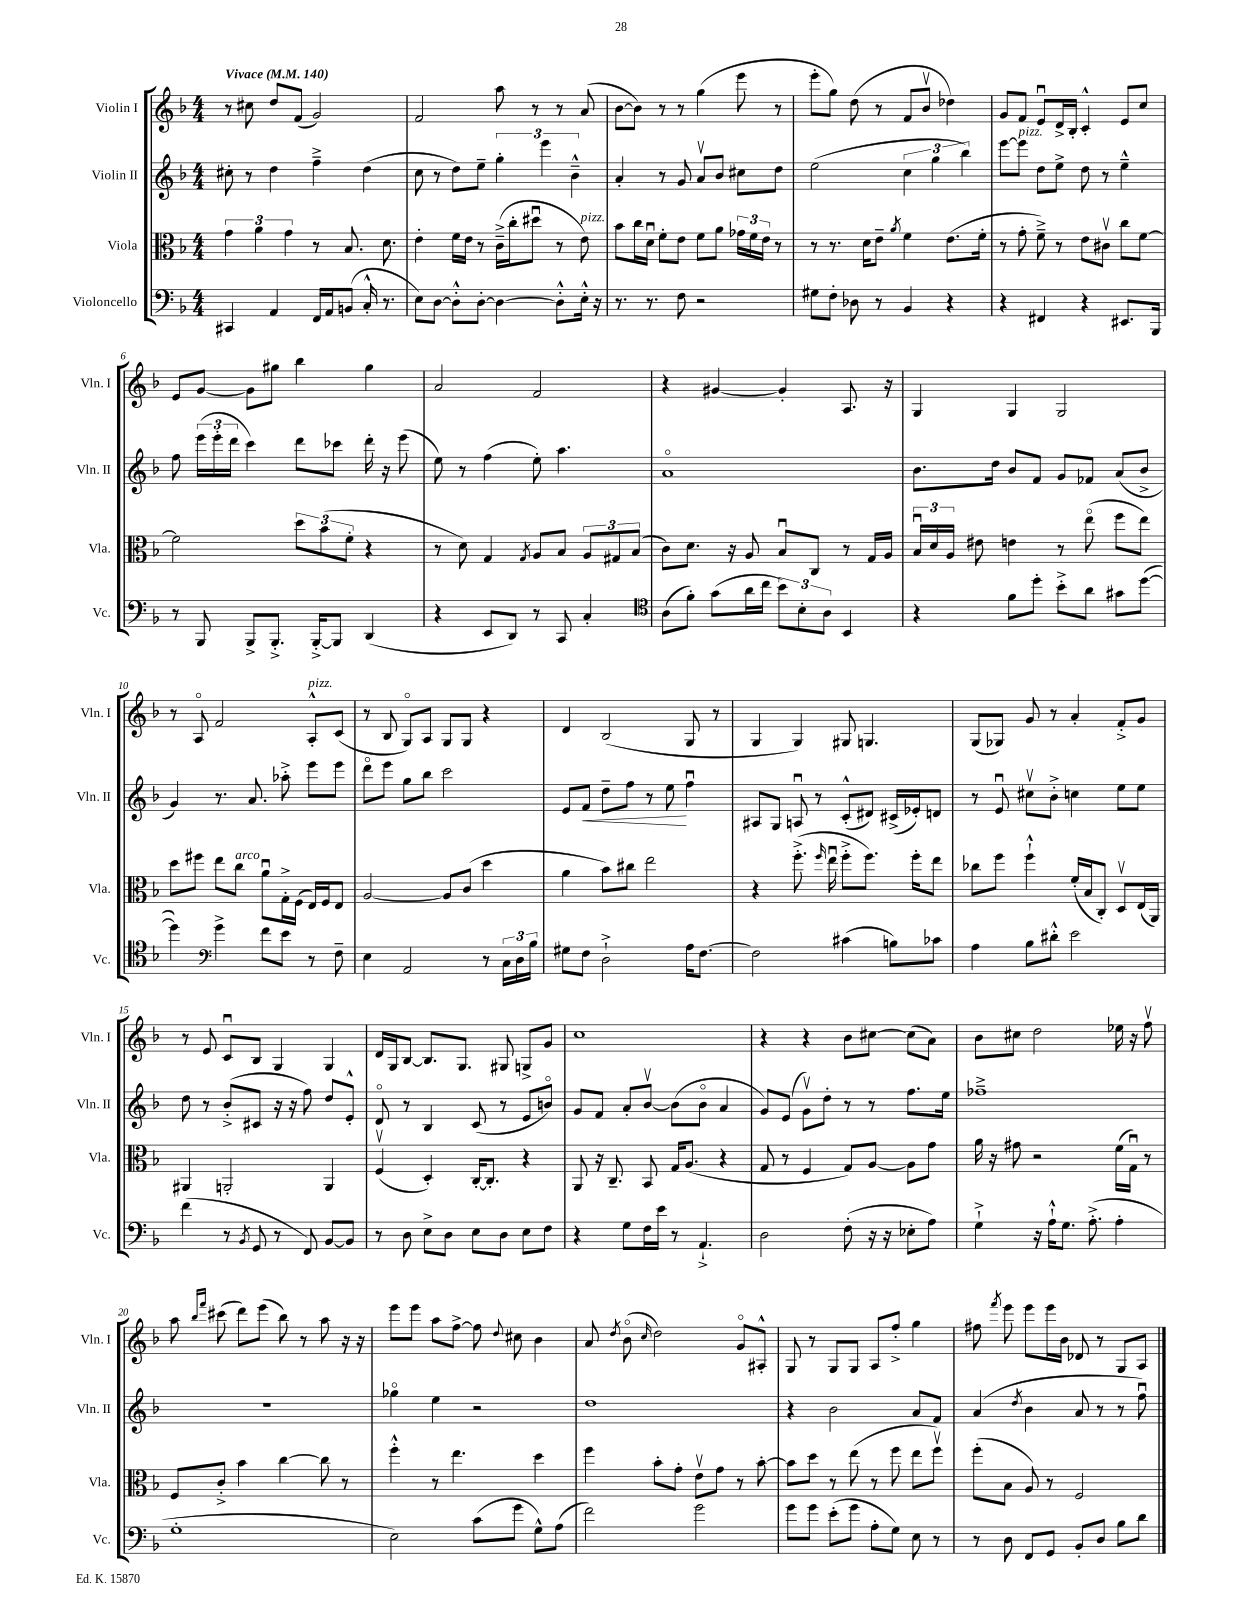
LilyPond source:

<<
\new StaffGroup <<
\new Staff = "s0" \with { instrumentName = "Violin I" shortInstrumentName = "Vln. I" } {
    \clef treble \key f \major \numericTimeSignature \time 4/4 \tempo "Vivace" 4 = 140
    \autoBeamOff r8 cis''8 d''8[ f'8]( g'2) |
    f'2 a''8 r8 r8 a'8( |
    bes'8[~ bes'8]) r8 r8 g''4( e'''8 r8 |
    e'''8[-. g''8]) d''8( r8 f'8[ bes'8]\upbow des''4) |
    g'8[ f'8] e'8[\downbow d'16-> bes16]-. c'4-.-^ e'8[ c''8] |
    e'8[ g'8]~ g'8[ gis''8] bes''4 gis''4 |
    a'2 f'2 |
    r4 gis'4~ gis'4-. a8. r16 |
    g4 g4 g2 |
    r8 a8\flageolet f'2 a8[-.-^^\markup { \italic "pizz." } c'8]( |
    r8 bes8 g8[\flageolet) a8] g8[ g8] r4 |
    d'4 bes2( g8 r8 |
    g4 g4) gis8 g4. |
    g8[( ges8]) g'8 r8 a'4-. f'8[-.-> g'8] |
    r8 e'8 c'8[\downbow bes8] g4 g4 |
    d'16[ g16 bes8]~ bes8.[ g8.] gis8 g8[-> g'8] |
    c''1 |
    r4 r4 bes'8[ cis''8]~ cis''8[( a'8]) |
    bes'8[ cis''8] d''2 ees''16 r16 f''8\upbow |
    a''8 \grace { bes''16[ f'''16] } cis'''8( d'''8[) e'''8]( bes''8) r8 a''8 r16 r16 |
    e'''8[ e'''8] a''8[ f''8]~-> f''8 \appoggiatura { d''8 } cis''8 bes'4 |
    a'8 \acciaccatura { d''8 } bes'8\flageolet( \grace { c''16 } d''2) g'8[\flageolet ais8]-.-^ |
    g8 r8 g8[ g8] a8[ f''8]-.-> g''4 |
    fis''8 \acciaccatura { f'''8 } e'''8 e'''8[ e'''16 bes'16] des'8 r8 g8[ a8] \bar "|." |
}
\new Staff = "s1" \with { instrumentName = "Violin II" shortInstrumentName = "Vln. II" } {
    \clef treble \key f \major \numericTimeSignature \time 4/4
    \autoBeamOff cis''8-. r8 d''4 f''4---> d''4( |
    c''8 r8 d''8[) e''8]-- \tuplet 3/2 { g''4-. e'''4 bes'4---^ } |
    a'4-. r8 g'8 a'8[\upbow bes'8] cis''8[ d''8] |
    e''2( \tuplet 3/2 { c''4 g''4 bes''4) } |
    e'''8[~ e'''8]^\markup { \italic "pizz." } d''8[ e''8]-> d''8 r8 e''4---^ |
    f''8 \tuplet 3/2 { e'''16[( e'''16-. d'''16] } c'''4) d'''8[ ces'''8] d'''16-. r16 e'''8( |
    e''8) r8 f''4( e''8-.) a''4. |
    a'1\flageolet |
    bes'8.[ d''16] bes'8[ f'8] g'8[ fes'8] a'8[( bes'8]-> |
    g'4) r8. a'8. aes''8-.-> e'''8[ e'''8] |
    d'''8[\flageolet e'''8] g''8[ bes''8] c'''2 |
    e'8[ f'8]\< d''8[-- f''8] r8 e''8\! f''4\downbow |
    ais8[ g8] a8\downbow r8 c'8[-.-^( dis'8]) cis'16[->( ees'16-.) d'8] |
    r8 e'8\downbow cis''8[\upbow bes'8]-.-> c''4 e''8[ e''8] |
    d''8 r8 bes'8[-.->( cis'8] r16 r16 f''8) d''8[ e'8]-.-^ |
    d'8\flageolet r8 bes4 c'8( r8 e'8[ b'8]\flageolet) |
    g'8[ f'8] a'8[-. bes'8]~\upbow bes'8[( bes'8]\flageolet a'4 |
    g'8[) e'8]( g'8[\upbow) d''8]-. r8 r8 f''8.[ e''16] |
    fes''1---> |
    R1 |
    ges''4\flageolet e''4 r2 |
    d''1 |
    r4 bes'2 a'8[ f'8] |
    a'4( \acciaccatura { d''8 } bes'4 a'8 r8 r8 f''8\downbow) \bar "|." |
}
\new Staff = "s2" \with { instrumentName = "Viola" shortInstrumentName = "Vla." } {
    \clef alto \key f \major \numericTimeSignature \time 4/4
    \autoBeamOff \tuplet 3/2 { g'4 a'4 g'4 } r8 bes8. d'8. |
    e'4-. f'16[ e'16] r8 c'16[--->( c''16-. dis''8]\downbow r8 e'8^\markup { \italic "pizz." }) |
    bes'8[ c''16 d'16]\downbow f'8[-. e'8] f'8[ a'8] \tuplet 3/2 { ges'16[ f'16 e'16] } r8 |
    r8 r8. d'16[ e'8]-- \acciaccatura { a'8 } f'4 e'8.[( f'16]-. |
    r8 g'8-. f'8--->) r8 e'8[ cis'8]\upbow c''8[ f'8]~ |
    f'2 \tuplet 3/2 { d''8[ bes'8( f'8]-. } r4 |
    r8 d'8) g4 \acciaccatura { g8 } a8[ bes8] \tuplet 3/2 { a8[ gis8 bes8]( } |
    c'8[) d'8.] r16 a8 bes8[\downbow c8] r8 g16[ a16] |
    \tuplet 3/2 { bes16[\downbow d'16 a16] } eis'8 e'4 r8 e''8\flageolet( f''8[ e''8]) |
    d''8[ fis''8] e''8[ c''8]^\markup { \italic "arco" } a'8[\downbow g16-.-> f16]( e16[) f16 e8] |
    a2~ a8[ c'8]( d''4 |
    a'4 bes'8[) cis''8] e''2 |
    r4 f''8.-.->( \grace { f''16 } e''16\downbow f''8[-.-> f''8.]) f''16[-. e''8] |
    ces''8[ f''8] f''4-!-^ f'16[-.( bes16 c8]-.) d8[\upbow e16( a,16]) |
    ais,4 a,2-. a,4 |
    f4\upbow( d4-.) c16[~-. c8.]-. r4 |
    a,8 r16 c8.-- bes,8 g16[ a8.]( r4 |
    g8 r8 f4 g8[) a8]~ a8[ g'8] |
    a'16 r16 gis'8 r2 f'16[( g16]\downbow) r8 |
    f8[ c'8]-.-> bes'4 c''4~ c''8 r8 |
    f''4-.-^ r8 e''4. d''4 |
    f''4 bes'8[-. g'8]-. e'8[\upbow g'8] r8 bes'8~-. |
    bes'8[ d''8] r8 e''8( r8 f''8 e''8[ f''8]\upbow) |
    f''8[-.( bes8] a8) r8 f2 \bar "|." |
}
\new Staff = "s3" \with { instrumentName = "Violoncello" shortInstrumentName = "Vc." } {
    \clef bass \key f \major \numericTimeSignature \time 4/4
    \autoBeamOff cis,4 a,4 f,16[ a,16 b,8]( c16-.-^ r8. |
    e8[) d8]~ d8[-.-^ d8]~-. d4~ d8[-.-^ e16]-.-^ r16 |
    r8. r8. f8 r2 |
    gis8[ f8]-. des8 r8 bes,4 r4 |
    r4 fis,4 r4 eis,8.[ bes,,16] |
    r8 bes,,8 bes,,8[-> bes,,8.]-.-> bes,,16[~-.-> bes,,8] d,4( |
    r4 e,8[ d,8]) r8 c,8 c4-. |
    \clef tenor a8[( f'8]-.) g'8[( a'16 c''16] \tuplet 3/2 { bes'8[) bes8-. a8] } bes,4 |
    r4 f'8[ d''8]-. bes'8[-.-> a'8] gis'8[ d''8]~( |
    d''4) \clef bass g'4-> f'8[ e'8] r8 f8-- |
    e4 a,2 r8 \tuplet 3/2 { c16[ d16 bes16] } |
    gis8[ f8] d2-!-> a16[ f8.]~ |
    f2 cis'4( b8[) ces'8] |
    a4 bes8[ dis'8]-.-^ e'2 |
    f'4( r8 \acciaccatura { bes,8 } g,8 r8 f,8) bes,8[~ bes,8] |
    r8 d8 e8[-> d8] e8[ d8] e8[ f8] |
    r4 g8[ f16 e'16] r8 a,4.-!-> |
    d2 f8-.( r16 r16 ees8[-. a8]) |
    g4-!-> r16 a16[-!-^ g8.] a8.-.->( a4-. |
    g1-. |
    e2) c'8[( g'8] g8[-^) a8]( |
    f'2) g'2 |
    g'8[ g'8] e'8[-.( g'8] a8[-. g8]) e8 r8 |
    r8 d8 f,8[ g,8] bes,8[-. d8] bes8[ d'8] \bar "|." |
}
>>
>>
